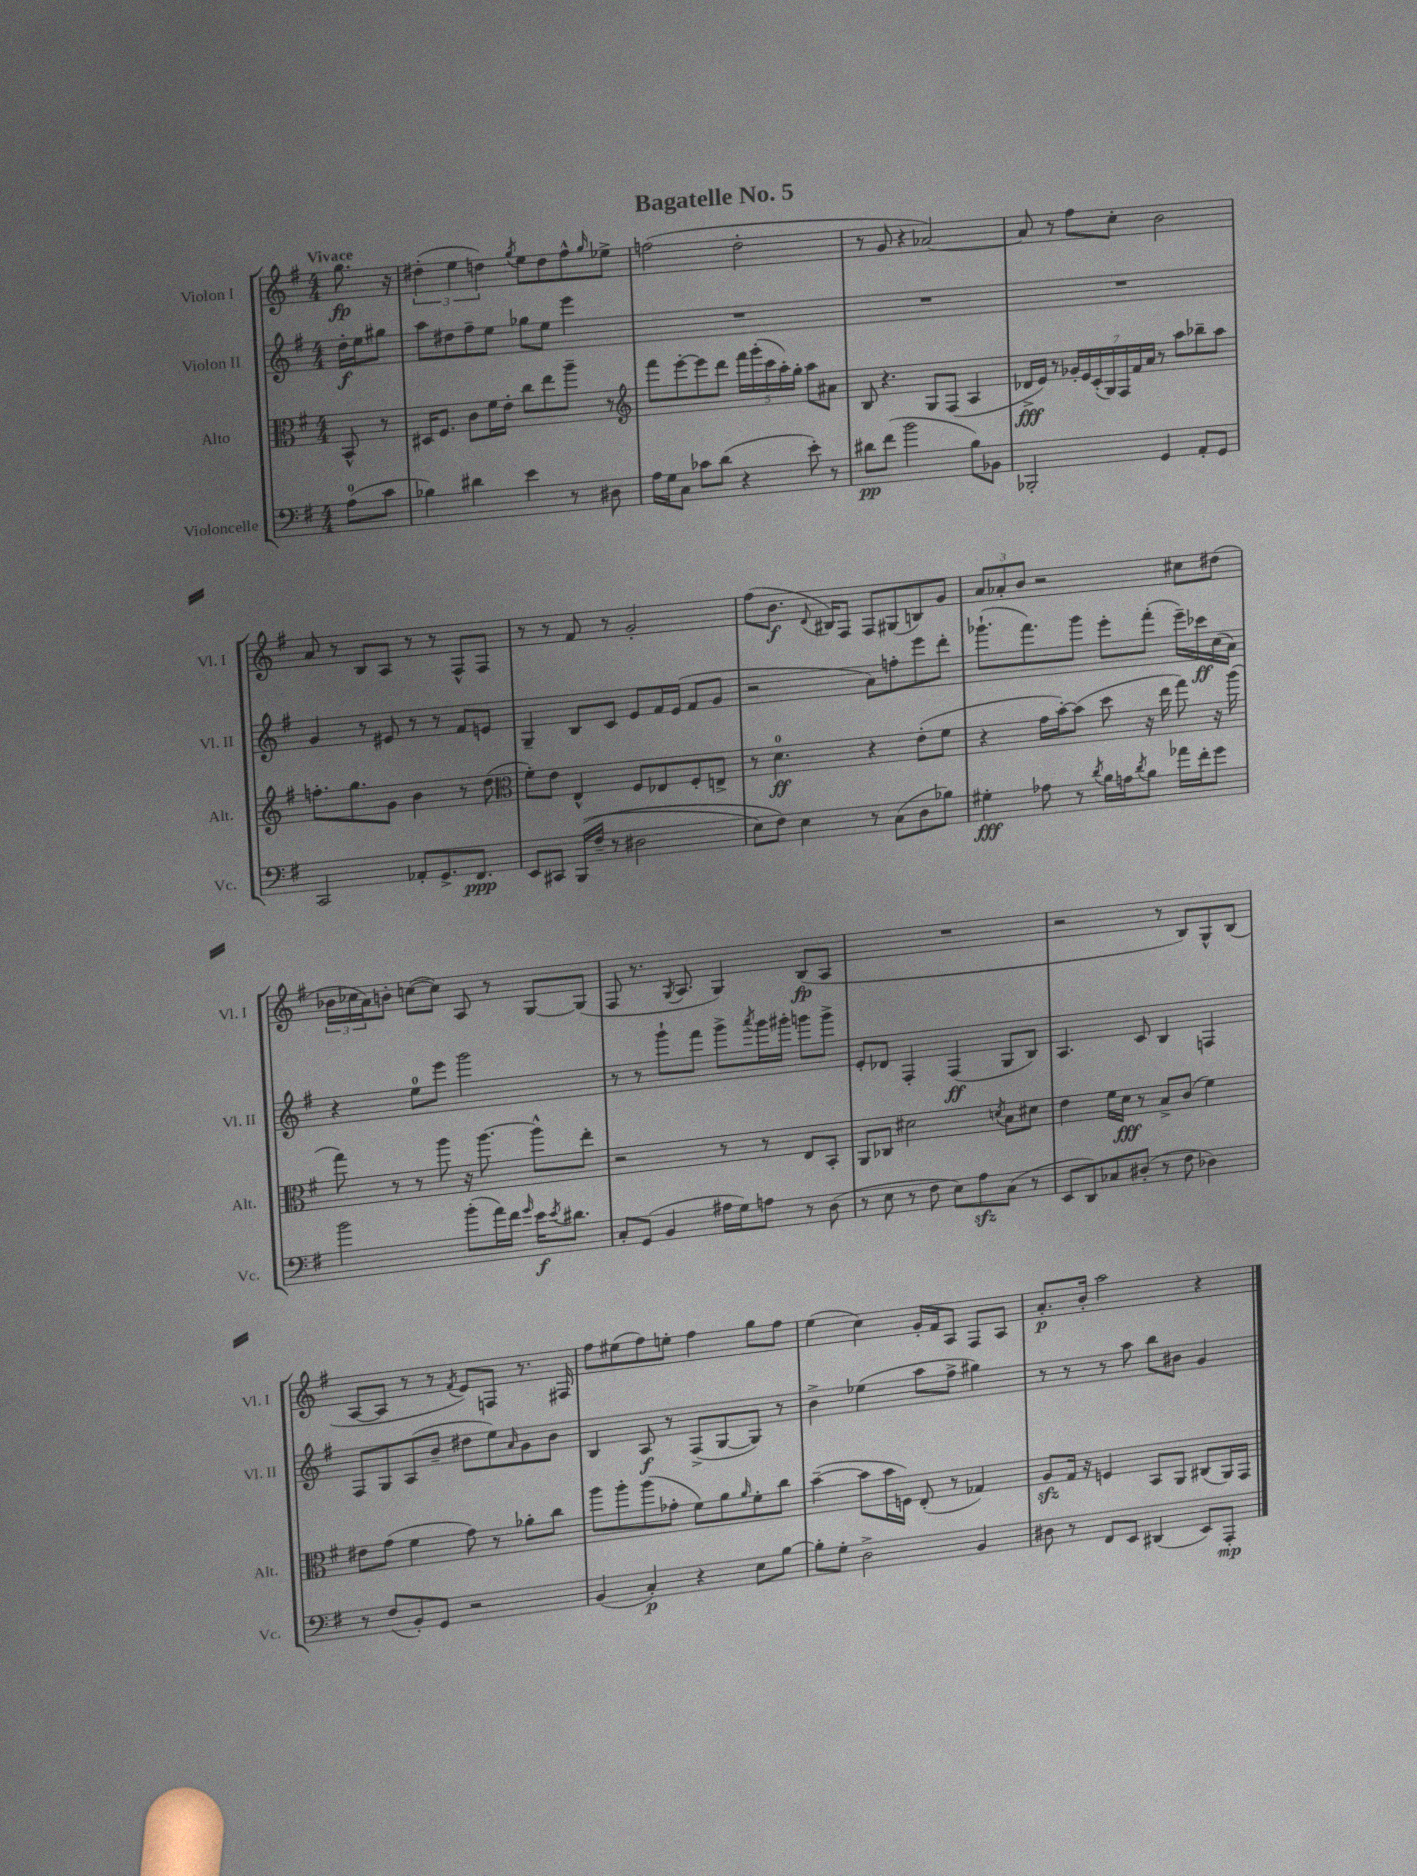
\header { title = "Bagatelle No. 5" }
<<
\new StaffGroup <<
\new Staff = "s0" \with { instrumentName = "Violon I" shortInstrumentName = "Vl. I" } {
    \clef treble \key g \major \numericTimeSignature \time 4/4 \partial 4 \tempo "Vivace"
    g''8.\fp r16 |
    \tuplet 3/2 { dis''4-.( e''4 d''4) } \acciaccatura { g''8 } e''8 d''8 fis''8-^ \grace { g''16 } ees''8-> |
    f''2( d''2-. |
    r8 g'8 r4 aes'2~) |
    aes'8 r8 fis''8 c''8-. b'2 |
    a'8 r8 b8 a8 r8 r8 fis8-^ fis8 |
    r8 r8 fis'8 r8 g'2-. |
    fis''8( b'8.\f \appoggiatura { d'8 } bis16) fis8 fis8 gis8( b8) g'8 |
    \tuplet 3/2 { a'8 aes'8-. b'8 } r2 cis''8 dis''8( |
    \tuplet 3/2 { bes'16 ces''16 a'16) } b'8-. c''8~( c''8) a8 r8 g8~ g8( |
    fis8 r8. \acciaccatura { g8 } a8. g4) b8\fp( a8 |
    R1 |
    r2 r8 b8) g8-^ b8( |
    a8~ a8 r8 r8 \acciaccatura { fis'8 } e'8) f8 r8. fis16 |
    fis''8 eis''8( fis''8) e''8-. fis''4 g''8 fis''8 |
    e''4( c''4) g'16-. fis'16 a8 fis8 a8 |
    a'8.-.\p b'16-. a''2 r4 \bar "|." |
}
\new Staff = "s1" \with { instrumentName = "Violon II" shortInstrumentName = "Vl. II" } {
    \clef treble \key g \major \numericTimeSignature \time 4/4 \partial 4
    d''16-.\f e''16 gis''8 |
    a''8 dis''8 fis''8-- e''8 ges''8 e''8 e'''4 |
    R1 |
    R1 |
    R1 |
    g'4 r8 eis'8 r8 r8 fis'8 e'8 |
    g4-- b8 c'8 e'8 fis'16 e'16( fis'8 g'8 |
    r2 a'8) f''8-. e'''8 d'''8-. |
    ges'''8.-!( fis'''8.) ges'''8 e'''8-. fis'''8-.( e'''16--) ces'''16\ff c''16( a'16) |
    r4 e''8-0 e'''8 g'''2 |
    r8 r8 g'''8-! fis'''8 g'''8-> \acciaccatura { a'''8 } g'''16 gis'''16-. g'''8 g'''8-> |
    e'8-. des'8 fis4-. fis4\ff( g8 b8) |
    a4. c'8 b4 f4 |
    fis8 g8 a8( b'8-- dis''8 e''8) \grace { a'16 } g'8 b'8 |
    b4 a8\f r8 fis8->( g8~ g8) r8 |
    b'4-> ees''4( a''8 fis''8-> gis''4) |
    r8 r8 r8 a''8 b''8 bis'8 g'4 \bar "|." |
}
\new Staff = "s2" \with { instrumentName = "Alto" shortInstrumentName = "Alt." } {
    \clef alto \key g \major \numericTimeSignature \time 4/4 \partial 4
    b,8-^ r8 |
    dis16 fis8. c'8 fis'16 e'16-. c''8 e''8 a''8-- r8 |
    \clef treble fis'''8 e'''8~-. e'''8 d'''8 \tuplet 5/4 { fis'''16 g'''16-.( c'''16 a''16-.) g''16-. } a''8 ais'8 |
    b8 r4. g8 fis8( a4 |
    des'16->\fff e'16) r8 \tuplet 7/4 { ges'16-. e'16 c'16-.( g16) fis16 fis'16 a'16 } r8 a''8 bes''8-- a''8 |
    f''8.-. g''8. g'8 b'4 r8 d''8( |
    \clef alto fis'8-.) e'8 e4-^ fis8 ees8 fis8-. e8-> |
    r8 d'4.-0\ff r4 e'8-.( fis'8 |
    r4 g'16 b'16~-.) b'8( d''8 r16 e''16 g''8) r16 a''16( |
    g''8) r8 r8 a''8 r16 a''8.~ a''8-^ e''8-. |
    r2 r8 r8 e8 b,8-. |
    a,8 ces8 dis'2 \acciaccatura { d'8 } b8 dis'8 |
    e'4 fis'16 d'16\fff r8 b8-> c'8( fis'4) |
    eis'8 g'8( fis'4 g'8) r8 aes'8-. c''8 |
    a''8 a''8-. a''8( ges'8-. fis'8) a'8 \grace { a'16 } fis'8-. c''8 |
    b'4~--( b'8 b'16 f16) e8-.( r8 ges4) |
    a8\sfz g16 r16 f4 b,8 a,8 cis8( a,16) g,16 \bar "|." |
}
\new Staff = "s3" \with { instrumentName = "Violoncelle" shortInstrumentName = "Vc." } {
    \clef bass \key g \major \numericTimeSignature \time 4/4 \partial 4
    a8-0( c'8 |
    bes4) dis'4 e'4 r8 dis8 |
    a16 g16 c8 ces'8 d'8( r4 e'8-.) r8 |
    dis'8\pp fis'8( b'2 b8) bes,8 |
    bes,,2-. g,4 a,8-. g,8 |
    c,2 aes,8-. g,8.-> fis,8.\ppp |
    e,8 cis,8 b,,16(\( fis16-- r8 dis2 |
    e8) fis8\) e4 r8 c8( d8 bes8) |
    gis4-.\fff aes8 r8 \acciaccatura { d'8 } b16 a16 \acciaccatura { d'8 } b8 aes'16 fis'16-. g'8 |
    b'2 b'8-.( a'16) fis'16 \grace { g'16 } e'16\f \acciaccatura { e'8 } dis'8. |
    c8-. g,8( b,4 ais16 g16) a8 r8 d8( |
    r8 e8 r8 fis8 e8) a8\sfz c8( r8 |
    e,8 d,8) ces8 dis8-.( r8 fis8 des4) |
    r8 fis8( b,8-.) g,8 r2 |
    b,4( c4-.\p) r4 e8 b8~ |
    b8-. g8-. d2-> b,4 |
    dis8 r8 fis,8 e,8 dis,4( e,8) a,,8-.\mp \bar "|." |
}
>>
>>
\layout { \context { \Score \remove "Bar_number_engraver" } }
